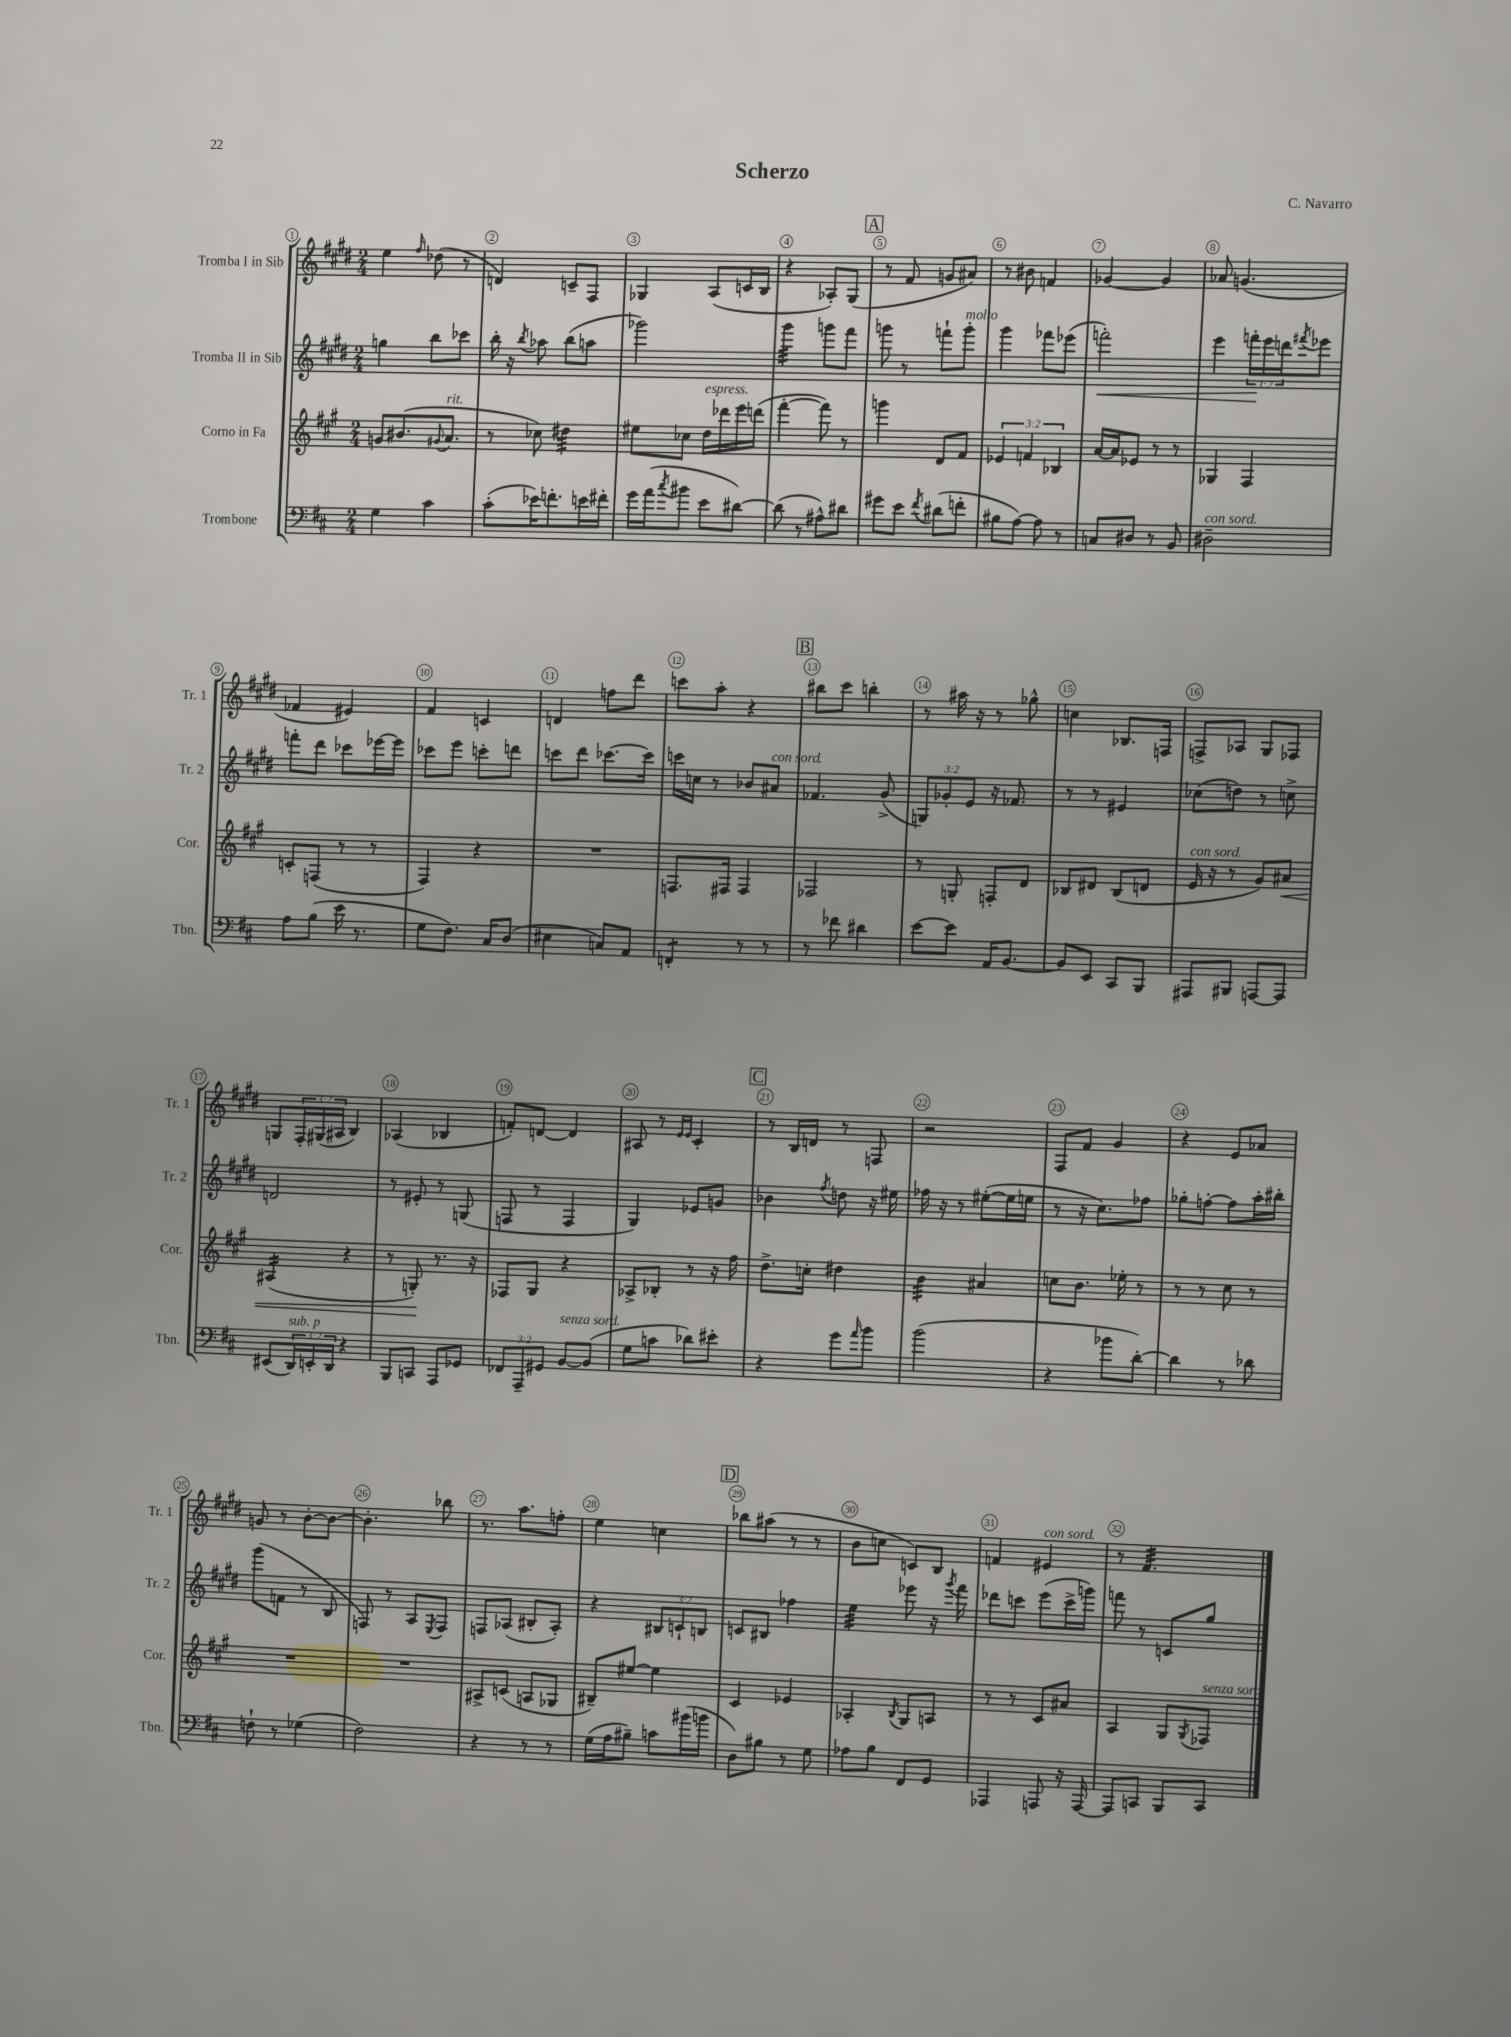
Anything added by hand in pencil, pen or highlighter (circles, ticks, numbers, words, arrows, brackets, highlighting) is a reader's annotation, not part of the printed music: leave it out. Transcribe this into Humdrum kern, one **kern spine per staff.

**kern	**kern	**kern	**kern
*staff4	*staff3	*staff2	*staff1
*clefF4	*clefG2	*clefG2	*clefG2
*k[f#c#]	*k[f#c#g#]	*k[f#c#g#d#]	*k[f#c#g#d#]
*M2/4	*M2/4	*M2/4	*M2/4
4G\	8g/L	4gg\	4ee\
.	(8.b#/	.	.
.	.	.	16qqff#/
4c#\	.	8bb\L	(8dd-\
.	8qqg#/	.	.
.	8.a/J	.	.
.	.	8ccc-\J	8r
=	=	=	=
(8c#'\L	8r	16bb'\	4d/)
.	.	16r	.
.	.	8qbb/	.
16e-\K)	8cc-\)	8aa-\	.
8.f'\	.	.	.
.	4dd#\	(8bb\L	8c~/L
16e\L	.	8aa\J	8F#/J
16f#'\JJ	.	.	.
=	=	=	=
16g\LL	8ee#\L	2ggg-\)	4G-/
(16a\J	.	.	.
8qcc#/	.	.	.
8b#\J	8cc-\J	.	.
8e\L	16dd\LL	.	(8A/L
.	16ddd-\	.	.
[8d#\J)	16eee\	.	16c/L
.	(16ddd\JJ	.	16B/JJ
=	=	=	=
(8d#\]	[4fff#'\	4ggg#\	4r
8r	.	.	.
8A#^^\L)	8fff#\])	8ggg\L	8A-'/L)
8d#\J	8r	8fff#\J	(8G#/J
=	=	=	=
8g#\L	4ggg\	8ggg\	8r
8e\J	.	8r	8f#/
8qf#/	.	.	.
(8d#\L	8d/L	8fff`\L	8g/L
8f'\J	8f#/J	8ggg'\J	8a#/J)
=	=	=	=
8B#\L	6e-/	4ggg#\	8r
[8A\J)	.	.	8b#\
.	6f/	.	.
8A\]	.	8fff-\L	4f/
.	6B-/	.	.
8r	.	(8eee-\J	.
=	=	=	=
8C/L	[16a/LL	2fff'\)	[4g-/
.	16a/]J	.	.
8D#/J	8e-/J	.	.
8r	8r	.	4g-/]
8BB/	8r	.	.
=	=	=	=
2D#~\	4G-/	4eee\	8a-/
.	.	.	(4.g/
.	4F#/	24fff'\LL	.
.	.	24eee\	.
.	.	24ddd\J	.
.	.	8qfff#/	.
.	.	8eee-\J	.
=	=	=	=
8A\L	8c'/L	8fff'\L	4f-/
(8B\J	(8F/J	8ddd#\J	.
16e\	8r	8ccc-\L	4e#/)
8.r	.	.	.
.	8r	[16eee-\L	.
.	.	16eee-\]JJ	.
=	=	=	=
8G\L	4F#/)	8ccc-\L	4f#/
8.F#\J)	.	8eee\J	.
.	4r	8ccc'\L	4c/
16C#/LK	.	.	.
(8D/J	.	8ddd\J	.
=	=	=	=
4E#\	2r	8ccc\L	4d/
.	.	8ddd#\J	.
8C/L)	.	[8.ccc-\L	8ff\L
8AA/J	.	.	8ddd#\J
.	.	16ccc-\]Jk	.
=	=	=	=
4FF'/	8.F/L	16ccc\LL	8ccc\L
.	.	16cc\JJ	.
.	.	8r	8aa'\J
.	16F#/Jk	.	.
8r	4F#/	8b-/L	4r
8r	.	8a#/J	.
=	=	=	=
8r	2F-/	4.f-/	8bb#\L
8f-\	.	.	8ccc#\J
4d#\	.	.	4bb'\
.	.	(8g#^/	.
=	=	=	=
[8e\L	8r	12G/L)	8r
.	.	12g-'/	.
8e\]J	8G'/	.	16aa#\
.	.	12e/J	.
.	.	.	16r
16AA/LK	8F'/L	16r	8r
[8.BB/J	.	8.f-/	.
.	8d/J	.	8gg-^^\
=	=	=	=
8BB/]L	8B-/L	8r	4cc\
8EE/J	8d#/J	8r	.
8CC#/L	(8B-/L	4e#/	8.B-/L
8BBB/J	8d/J	.	.
.	.	.	16F/Jk
=	=	=	=
8AAA#/L	16e/	(8cc-\L	8F^/L
.	16r	.	.
8BBB#/J	8r	8dd\J)	8A-/J
[8AAA/L	8g#/L)	8r	8G#/L
8AAA/]J	8a#/J	8cc^\	8F-/J
=	=	=	=
(8EE#/L	(4A#/	2d/	8G/L
24DD/L)	.	.	24F#'/L
24EE'/	.	.	(24G#/
24DD/JJ	.	.	24A#/JJ
4r	4r	.	4B/)
=	=	=	=
8BBB/L	8r	8r	(4A-/
8CC/J	8G'/)	8e#'/	.
8AAA/L	8.r	8r	4B-/
8GG-/J	.	(8G/	.
.	16r	.	.
=	=	=	=
12FF-/L	8F-/L	8F/	8f'/L)
12AAA~/	.	.	.
.	8G#/J	8r	[8d/J
12GG#/J	.	.	.
[8BB/L	4r	4F/	4d/]
(8BB/]J	.	.	.
=	=	=	=
8G\L	8A-^/L	4G#/)	8A#/
8c\J	8B-'/J	.	8r
.	.	.	16qqe/LL
.	.	.	16qqe/JJ
8d-\L)	8r	8e-/L	4c#'/
8e#'\J	16r	8g/J	.
.	16ff#\	.	.
=	=	=	=
4r	8.dd^\L	4b-\	8r
.	.	.	16B/LL
.	16cc'\Jk	.	16d/JJ
.	.	8qff#/	.
8g\L	4dd#\	8dd\	8r
16qqa/	.	.	.
8b\J	.	16r	8F/
.	.	16ee#\	.
=	=	=	=
(2b\	4b\	16ff-\	2r
.	.	16r	.
.	.	8r	.
.	4a#/	([8ee#'\L	.
.	.	16ee#\]L	.
.	.	16ee\JJ	.
=	=	=	=
4r	8cc\L	8r	8F#/L
.	8.b\J	16r	8f#/J
.	.	8.cc#\L)	.
8b-\L	.	.	4g#/
.	16ee-'\	.	.
[8d'\J)	8r	8ff-\J	.
=	=	=	=
4d\]	8r	8gg-'\L	4r
.	8r	[8ff'\J	.
8r	8cc#\	8ff\]L	8e/L
8d-\	8r	16aa'\L	8a-/J
.	.	16bb#'\JJ	.
=	=	=	=
8F`\	2r	(8ggg#\L	8g/
8r	.	8f\J	8r
(4G-\	.	8r	[8b'\L
.	.	8B/	8b\_J
=	=	=	=
2F#\)	2r	8F/)	4.b'\]
.	.	8r	.
.	.	8A/L	.
.	.	8qE/	.
.	.	8F/J	8bb-\
=	=	=	=
4r	8A#^/L	8F/L	8.r
.	(8c/J	(8A-/J	.
.	.	.	8.aa\L
8r	8A/L	8B#'/L	.
8r	8G-/J	8A-'/J)	8ff'\J
=	=	=	=
(16G\LL	8B#~/L)	4r	4ee\
16A\J	.	.	.
8B#~\J)	[8ee#/J	.	.
8c\L	4ee#\]	12B#/L	4cc\
.	.	12c`/	.
(16b#\L	.	.	.
.	.	12B/J	.
16b\JJ	.	.	.
=	=	=	=
8D\L)	4c#/	8c/L	8bb-\L
8B#\J	.	8B#/J	(8aa#\J
8r	4e-/	4ff-\	8r
8G\	.	.	8r
=	=	=	=
8A-\L	4A-'/	4ee\	8b\L
8B\J	.	.	8cc\J
.	8qB/	.	.
8FF#/L	8G#/L	8eee-\	8c/L)
8GG/J	8A/J	16r	8B/J
.	.	8qggg#/	.
.	.	16fff#\	.
=	=	=	=
4AAA-/	8r	8ddd-\L	4f/
.	8r	8ccc\J	.
8AAA/	8c#/L	(8eee\L	4e#/
16r	8a#/J	16ccc^\L	.
[16AAA/	.	16ggg\JJ)	.
=	=	=	=
8AAA/]L	4A/	8fff\	8r
8CC/J	.	8r	4.f#/
8BBB/L	8G#/L	8c/L	.
.	8qG#/	.	.
8CC/J	8F-/J	8gg#/J	.
==	==	==	==
*-	*-	*-	*-
